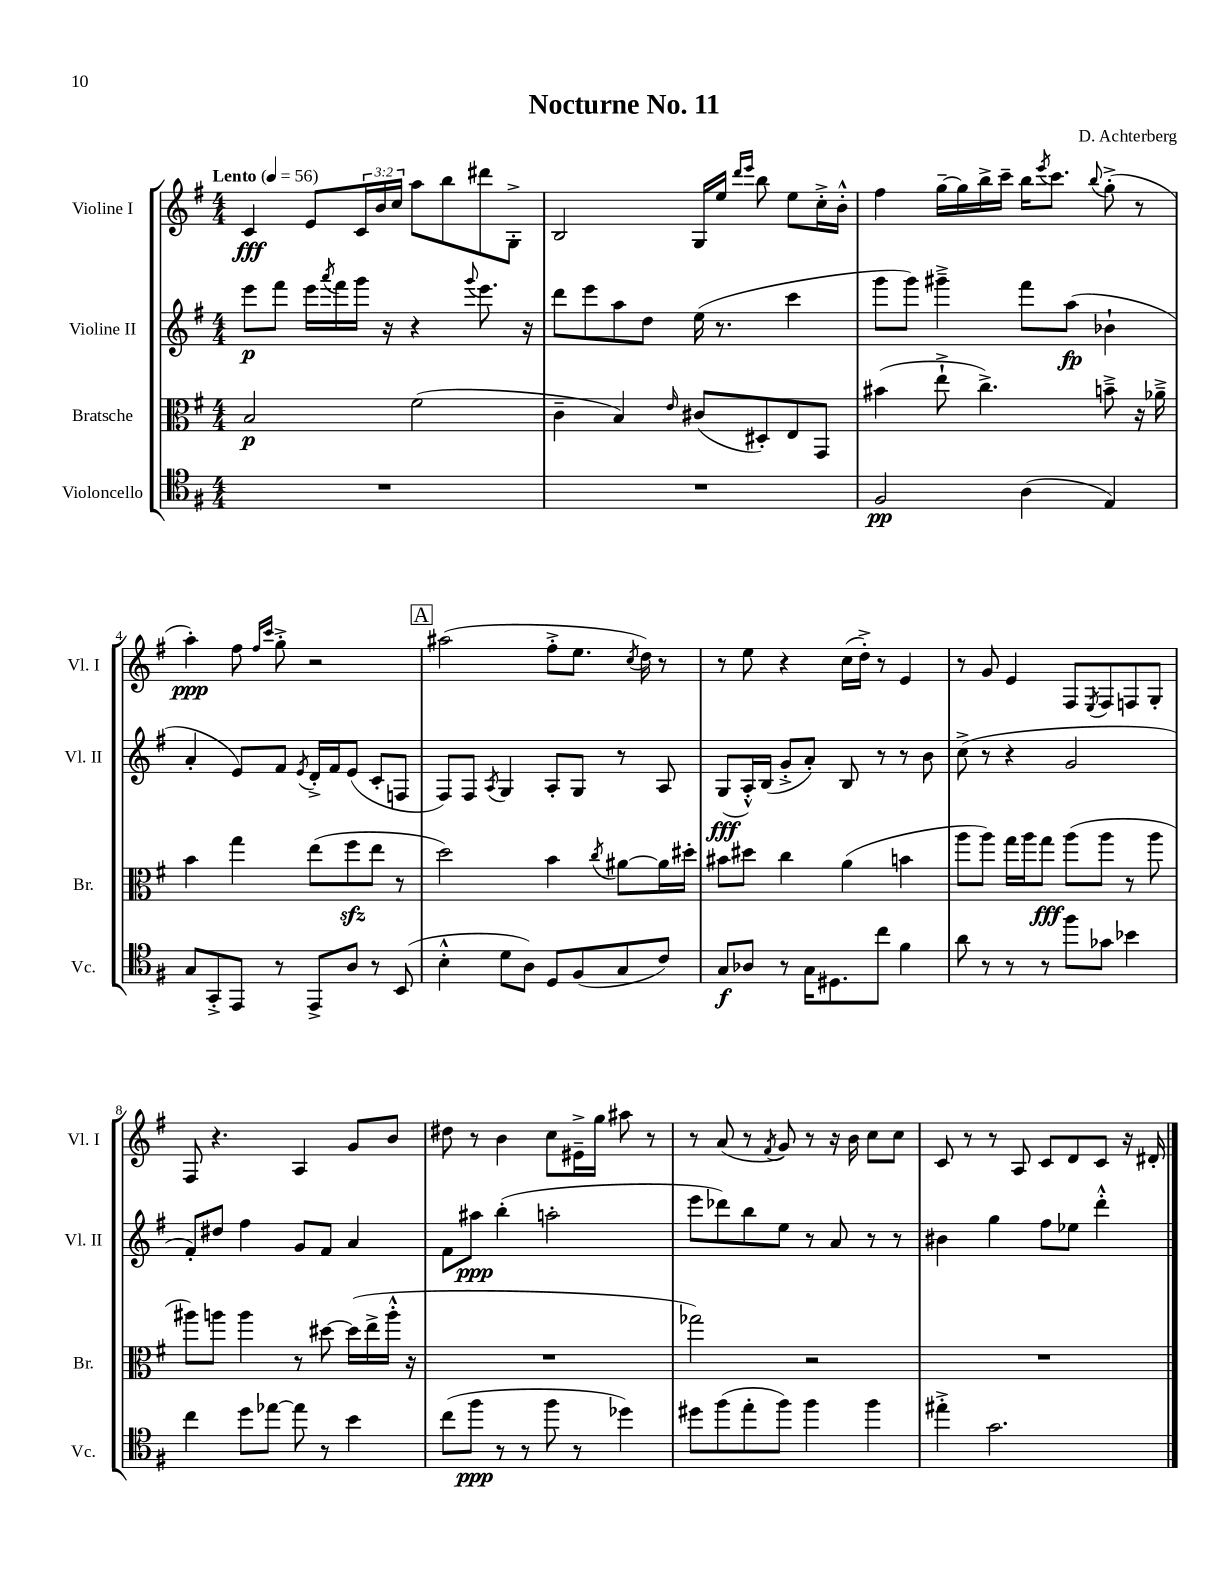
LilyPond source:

\header { title = "Nocturne No. 11" composer = "D. Achterberg" }
<<
\new StaffGroup <<
\new Staff = "s0" \with { instrumentName = "Violine I" shortInstrumentName = "Vl. I" } {
    \clef treble \key g \major \numericTimeSignature \time 4/4 \override Staff.TupletNumber.text = #tuplet-number::calc-fraction-text \tempo "Lento" 4 = 56
    c'4\fff e'8 \tuplet 3/2 { c'16 b'16 c''16 } a''8 b''8 dis'''8 g8-.-> |
    b2 g16 e''16 \grace { d'''16 e'''16 } b''8 e''8 c''16-.-> b'16-.-^ |
    fis''4 g''16~-- g''16 b''16-> c'''16-- b''16 \acciaccatura { e'''8 } c'''8. \appoggiatura { b''8 } g''8-.->( r8 |
    a''4-.\ppp) fis''8 \grace { fis''16 c'''16 } g''8-.-> r2 |
    \mark \markup { \box "A" } ais''2( fis''8-.-> e''8. \acciaccatura { c''8 } d''16) r8 |
    r8 e''8 r4 c''16( d''16-.->) r8 e'4 |
    r8 g'8 e'4 fis8 \acciaccatura { e8 } fis8 f8 g8-. |
    fis8 r4. a4 g'8 b'8 |
    dis''8 r8 b'4 c''8 eis'16---> g''16 ais''8 r8 |
    r8 a'8( r8 \acciaccatura { fis'8 } g'8) r8 r16 b'16 c''8 c''8 |
    c'8 r8 r8 a8 c'8 d'8 c'8 r16 dis'16-. \bar "|." |
}
\new Staff = "s1" \with { instrumentName = "Violine II" shortInstrumentName = "Vl. II" } {
    \clef treble \key g \major \numericTimeSignature \time 4/4
    e'''8\p fis'''8 e'''16 \acciaccatura { a'''8 } fis'''16 g'''16 r16 r4 \appoggiatura { g'''8 } e'''8. r16 |
    d'''8 e'''8 a''8 d''8 e''16( r8. c'''4 |
    g'''8 g'''8) gis'''4---> fis'''8 a''8\fp( bes'4-! |
    a'4-. e'8) fis'8 \acciaccatura { e'8 } d'16-.-> fis'16 e'8( c'8-. f8 |
    \mark \markup { \box "A" } fis8) fis8 \acciaccatura { a8 } g4 a8-. g8 r8 a8 |
    g8\fff( a16-.-^) b16( g'8-.-> a'8-.) b8 r8 r8 b'8 |
    c''8->( r8 r4 g'2 |
    fis'8-.) dis''8 fis''4 g'8 fis'8 a'4 |
    fis'8 ais''8\ppp b''4-.( a''2-. |
    e'''8 des'''8) b''8 e''8 r8 a'8 r8 r8 |
    bis'4 g''4 fis''8 ees''8 d'''4-.-^ \bar "|." |
}
\new Staff = "s2" \with { instrumentName = "Bratsche" shortInstrumentName = "Br." } {
    \clef alto \key g \major \numericTimeSignature \time 4/4
    b2\p fis'2( |
    c'4-- b4) \grace { e'16 } cis'8( dis8-.) e8 g,8 |
    bis'4( e''8-!-> c''4.->) b'8---> r16 aes'16---> |
    b'4 g''4 e''8( fis''8\sfz e''8 r8 |
    \mark \markup { \box "A" } d''2) b'4 \acciaccatura { c''8 } ais'8~ ais'16 dis''16-. |
    bis'8 dis''8 c''4 a'4( b'4 |
    a''8 a''8) g''16 a''16 g''8\fff a''8( a''8 r8 a''8 |
    ais''8) a''8 a''4 r8 dis''8~ dis''16( e''16-> a''16-.-^ r16 |
    R1 |
    ges''2) r2 |
    R1 \bar "|." |
}
\new Staff = "s3" \with { instrumentName = "Violoncello" shortInstrumentName = "Vc." } {
    \clef tenor \key g \major \numericTimeSignature \time 4/4
    R1 |
    R1 |
    fis2\pp a4( e4) |
    g8 g,8-.-> e,8 r8 e,8-> a8 r8 b,8( |
    \mark \markup { \box "A" } b4-.-^ d'8 a8) d8 fis8( g8 c'8) |
    g8\f aes8 r8 g16 dis8. c''8 fis'4 |
    a'8 r8 r8 r8 fis''8 ges'8 bes'4 |
    c''4 d''8 ees''8~ ees''8 r8 b'4 |
    c''8( fis''8\ppp r8 r8 fis''8 r8 des''4) |
    dis''8 fis''8( e''8-. fis''8) fis''4 fis''4 |
    eis''4-.-> g'2. \bar "|." |
}
>>
>>
